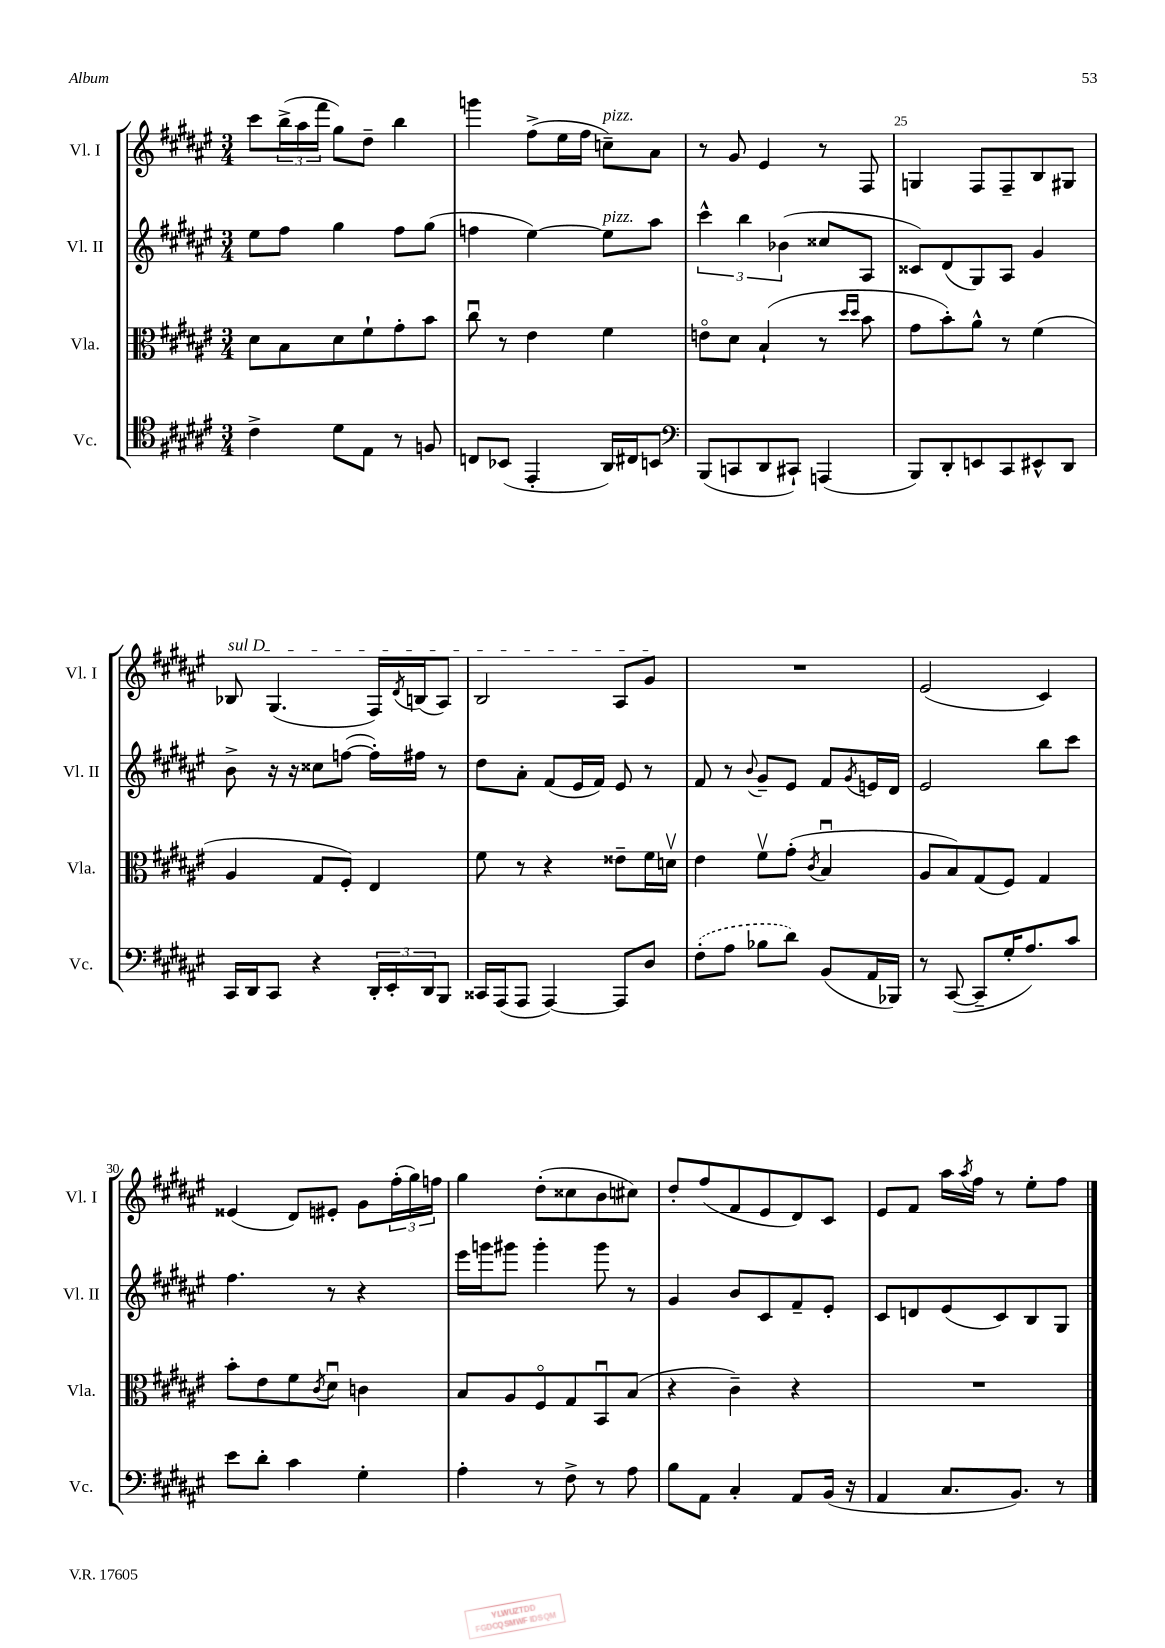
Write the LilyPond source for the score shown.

<<
\new StaffGroup <<
\new Staff = "s0" \with { instrumentName = "Vl. I" shortInstrumentName = "Vl. I" } {
    \clef treble \key fis \major \numericTimeSignature \time 3/4
    cis'''8 \tuplet 3/2 { b''16->( ais''16 fis'''16 } gis''8) dis''8-- b''4 |
    g'''4 fis''8->( eis''16 fis''16 c''8--^\markup { \italic "pizz." }) ais'8 |
    r8 gis'8 eis'4 r8 fis8 |
    g4 fis8 fis8-- b8 gis8 |
    \once \override TextSpanner.bound-details.left.text = \markup { \italic "sul D" } bes8\startTextSpan gis4.( fis16) \acciaccatura { dis'8 } b16( ais8) |
    b2 ais8 gis'8\stopTextSpan |
    R2. |
    eis'2( cis'4) |
    eisis'4( dis'8) eis'8-. gis'8 \tuplet 3/2 { fis''16-.( gis''16) f''16 } |
    gis''4 dis''8-.( cisis''8 b'8 cis''8) |
    dis''8-. fis''8( fis'8 eis'8 dis'8) cis'8 |
    eis'8 fis'8 ais''16 \acciaccatura { ais''8 } fis''16 r8 eis''8-. fis''8 \bar "|." |
}
\new Staff = "s1" \with { instrumentName = "Vl. II" shortInstrumentName = "Vl. II" } {
    \clef treble \key fis \major \numericTimeSignature \time 3/4
    eis''8 fis''8 gis''4 fis''8 gis''8( |
    f''4 eis''4~) eis''8^\markup { \italic "pizz." } ais''8 |
    \tuplet 3/2 { cis'''4-^ b''4 bes'4( } cisis''8 ais8 |
    cisis'8) dis'8( gis8) ais8 gis'4 |
    b'8-> r16 r16 cisis''8 f''8~( f''16-.) fis''16 r8 |
    dis''8 ais'8-. fis'8( eis'16 fis'16) eis'8 r8 |
    fis'8 r8 \appoggiatura { b'8 } gis'8-- eis'8 fis'8 \acciaccatura { gis'8 } e'16 dis'16 |
    eis'2 b''8 cis'''8 |
    fis''4. r8 r4 |
    eis'''16 g'''16 gis'''8 gis'''4-. gis'''8 r8 |
    gis'4 b'8 cis'8 fis'8-- eis'8-. |
    cis'8 d'8 eis'8( cis'8) b8 gis8 \bar "|." |
}
\new Staff = "s2" \with { instrumentName = "Vla." shortInstrumentName = "Vla." } {
    \clef alto \key fis \major \numericTimeSignature \time 3/4
    dis'8 b8 dis'8 fis'8-! gis'8-. b'8 |
    cis''8\downbow r8 eis'4 fis'4 |
    e'8\flageolet dis'8 b4-!( r8 \grace { dis''16 dis''16 } b'8 |
    gis'8 b'8-.) ais'8-^ r8 fis'4( |
    ais4 gis8 fis8-.) eis4 |
    fis'8 r8 r4 eisis'8-- fis'16 d'16\upbow |
    eis'4 fis'8\upbow gis'8-.( \acciaccatura { cis'8 } b4\downbow |
    ais8 b8) gis8( fis8) gis4 |
    b'8-. eis'8 fis'8 \acciaccatura { cis'8 } dis'8\downbow c'4 |
    b8 ais8 fis8\flageolet gis8 b,8\downbow b8( |
    r4 cis'4--) r4 |
    R2. \bar "|." |
}
\new Staff = "s3" \with { instrumentName = "Vc." shortInstrumentName = "Vc." } {
    \clef tenor \key fis \major \numericTimeSignature \time 3/4
    cis'4-> dis'8 eis8 r8 f8 |
    c8 bes,8( eis,4-. ais,16) cis16 b,8 |
    \clef bass b,,8( c,8 dis,8 cis,8-!) a,,4( |
    b,,8) dis,8-. e,8 cis,8 eis,8-^ dis,8 |
    cis,16 dis,16 cis,8 r4 \tuplet 3/2 { dis,16-. eis,16-. dis,16 } b,,8 |
    cisis,16 ais,,16( ais,,8 ais,,4~) ais,,8 dis8 |
    \once \slurDashed fis8-.( ais8 bes8 dis'8) b,8( ais,16 bes,,16) |
    r8 cis,8~( cis,8-- gis16-. ais8.) cis'8 |
    eis'8 dis'8-. cis'4 gis4-. |
    ais4-. r8 fis8-> r8 ais8 |
    b8 ais,8 cis4-. ais,8 b,16( r16 |
    ais,4 cis8. b,8.) r8 \bar "|." |
}
>>
>>
\layout { \context { \Score currentBarNumber = #22 \override BarNumber.break-visibility = ##(#f #t #t) barNumberVisibility = #(every-nth-bar-number-visible 5) } }
